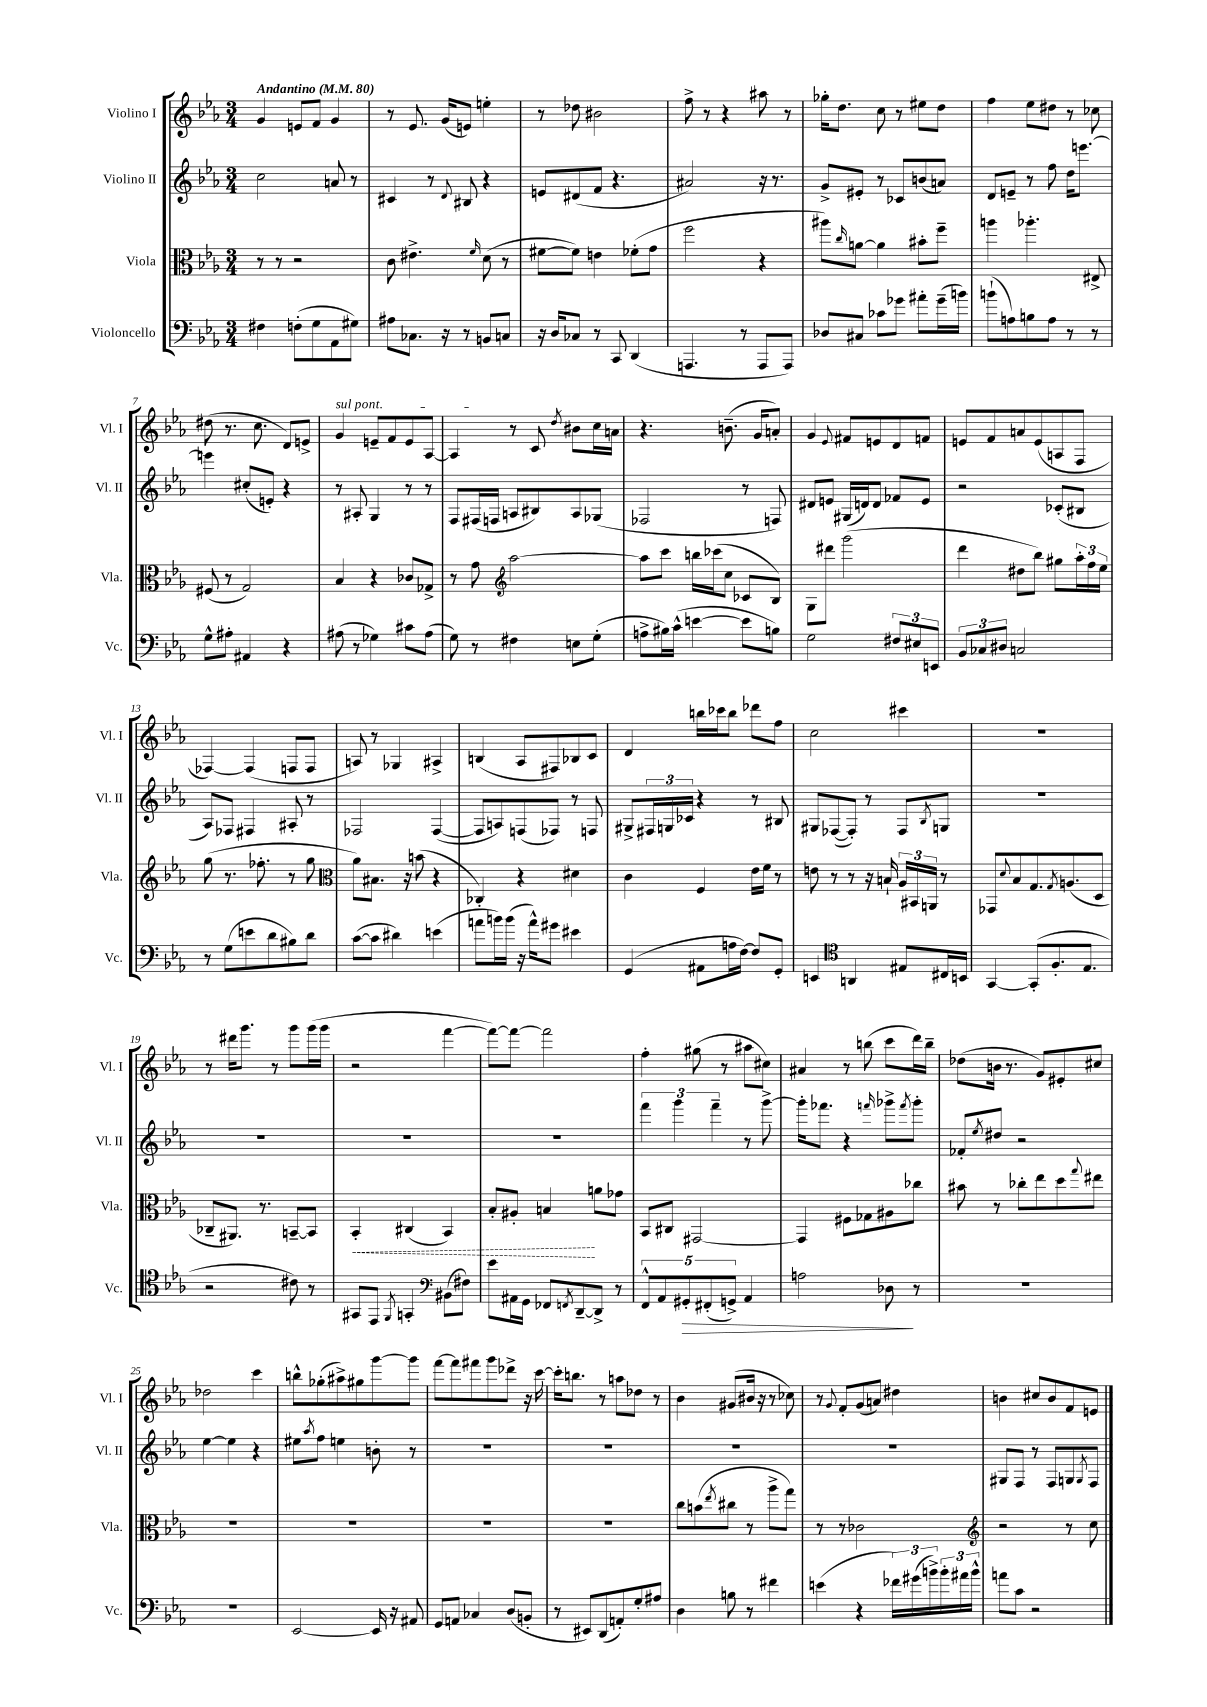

**kern	**kern	**kern	**kern
*staff4	*staff3	*staff2	*staff1
*clefF4	*clefC3	*clefG2	*clefG2
*k[b-e-a-]	*k[b-e-a-]	*k[b-e-a-]	*k[b-e-a-]
*M3/4	*M3/4	*M3/4	*M3/4
*MM80	*MM80	*MM80	*MM80
4F#\	8r	2cc\	4g/
.	8r	.	.
(8F'\L	2r	.	8e/L
8G\	.	.	8f/J
8AA-\	.	8a/	4g/
8G#\J)	.	8r	.
=	=	=	=
8A#\L	8c\	4c#/	8r
8.C-\J	4.e#^\	.	8.e-/
.	.	8r	.
16r	.	.	(16g/LK
.	.	8qqd/	.
8r	.	8B#/	8e/J)
.	16qqf/	.	.
8BB/L	(8d\	4r	4ee'\
8C/J	8r	.	.
=	=	=	=
16r	[8f#\L	8e/L	8r
16D/LK	.	.	.
8C-/J	8f#\]J)	(8d#/	8dd-\
8r	4e\	8f/J	2b#\
8CC/	.	4.r	.
(4DD/	(8f-'\L	.	.
.	8g\J	.	.
=	=	=	=
4.AAA/	2ff\	2a#/)	8ff^\
.	.	.	8r
.	.	.	4r
8r	.	.	.
8AAA/L	4r	16r	8aa#\
.	.	8.r	.
8AAA/J)	.	.	8r
=	=	=	=
8D-/L	8aa#\L)	8g^/L	16gg-'\LK
.	.	.	8.dd\J
.	16qqcc/	.	.
8C#/J	[8a\J	8e#'/J	.
8c-\L	4a\]	8r	8cc\
8g-\J	.	8c-/L	8r
8a#'\L	8b#'\L	(8b/	8ee#\L
(16g-~\L	8ff~\J	8a/J)	8dd\J
16b\JJ)	.	.	.
=	=	=	=
(8b`\L	4aa\	8d/L	4ff\
8A\)	.	8e~/J	.
8B\	4.aa-'\	8r	8ee-\L
8A\J	.	8ff\	8dd#\J
8r	.	16dd\LK	8r
.	.	[8.eee\J	.
8r	8E#^/	.	8cc-\
=	=	=	=
8G^^\L	(8F#/	4eee\]	(8dd#\
8A#'\J	8r	.	8.r
4AA#/	2G/)	(8cc#'/L	.
.	.	.	8.cc\
.	.	8e'/J)	.
4r	.	4r	8d/L)
.	.	.	8e^/J
=	=	=	=
(8A#\	4B-/	8r	4g/
8r	.	8A#'/	.
4G-\)	4r	4G/	8e~/L
.	.	.	8f/
8c#\L	8c-/L	8r	8e/
(8A#\J	8G-^/J	8r	[8A-/J
=	=	=	=
8G\)	8r	8F/L	4A-/]
8r	8g\	(16F#/L	.
.	.	16F/JJ	.
*	*clefG2	*	*
4F#\	[2aa-\	8A/L	8r
.	.	8B#/)	8c/
.	.	.	8qdd/
8E\L	.	8A/	8b#\L
(8G'\J	.	(8G-/J	16cc\L
.	.	.	16a\JJ
=	=	=	=
8A^\L	8aa-\]L	2F-/	4.r
16B#\L)	8ccc\J	.	.
(16c^^\JJ	.	.	.
[4e\	16bb\LL	.	.
.	(16ccc-\J	.	.
.	8cc\J	.	(8.b~\
8e\]L	8c-/L	8r	.
.	.	.	16g/LK
8B\J)	8B-/J)	8F/)	8a'/J)
=	=	=	=
2G\	8G\L	8d#/L	4g/
.	8ddd#\J	8e/J	.
.	.	.	8qqe-/
.	(2ggg\	(16G#/LL	8f#/L
.	.	16d/J)	.
.	.	8d/J	8e/
12F#/L	.	8f-/L	8d/
12E#/	.	.	.
.	.	8e/J	8f/J
12EE/J	.	.	.
=	=	=	=
12BB-/L	4ddd\	2r	8e/L
12C-/	.	.	.
.	.	.	8f/
12D#/J	.	.	.
2C/	8dd#\L	.	8a/
.	8bb-\J)	.	(8e/
.	8gg#\L	(8c-'/L	8A/
.	24aa-'\L	8B#/J	8F/J
.	24ff\	.	.
.	24ee-\JJ	.	.
=	=	=	=
8r	(8gg\	8A-/L)	[4F-/)
(8G\L	8.r	8F-/J	.
8e\	.	4F#/	(4F-/]
.	8.ff-'\	.	.
8d\	.	.	.
8B#\)	8r	8A#'/	8F/L
8d\J	8gg\	8r	8F/J
=	=	=	=
*	*clefC3	*	*
([8c\L	8a-\L)	2F-/	8A/)
8c\]J	8.B#\J	.	8r
4d#\)	.	.	4G-/
.	16r	.	.
.	(8b\	.	.
(4e\	4r	([4F-/	4A#^/
=	=	=	=
8a\L	4C-'/)	8F-/]L	(4B/
16b\L)	.	8A/)	.
(16b\JJ	.	.	.
16r	4r	(8F/	8A-/L
16a^^\LK)	.	.	.
8g#\J	.	8F-/J)	8F#/)
4e#\	4d#\	8r	8B-/
.	.	8F/	8c/J
=	=	=	=
(4GG/	4c\	8G#^/L	4d/
.	.	24F#/L	.
.	.	24G/	.
.	.	24c-/JJ	.
8AA#\L	4F/	4r	16bb\LL
.	.	.	16ccc-\J
16A\L	.	.	8bb\J
[16F\JJ)	.	.	.
8F/]L	16e-\LL	8r	8ddd-\L
.	16f\JJ	.	.
8GG'/J	8r	8B#/	8ff\J
=	=	=	=
4EE/	8e\	8G#/L	2cc\
.	8r	([8F-/	.
*clefC4	*	*	*
4AA/	8r	8F-'/]J)	.
.	16r	8r	.
.	16B`/	.	.
8E#/L	24A-/LL	8F-/L	4ccc#\
.	24BB#/	.	.
.	24AA/JJ	.	.
.	.	8qB-/	.
16C#/L	8r	8G/J	.
16BB/JJ	.	.	.
=	=	=	=
[4GG/	8GG-/L	2.r	2.r
.	8qqd/	.	.
.	8B-/	.	.
(8GG'/]L	8.G/	.	.
8.F'/	.	.	.
.	8qG/	.	.
.	(8.A/	.	.
8.E-/J	.	.	.
.	8D/J	.	.
=	=	=	=
2r	8C-~/L	2.r	8r
.	8.AA#/J)	.	16ddd#\LK
.	.	.	8.ggg\J
.	8.r	.	.
.	.	.	8r
8c#\)	[8BB~/L	.	8ggg\L
8r	8BB/]J	.	(16ggg\L
.	.	.	16ggg\JJ
=	=	=	=
8GG#/L	4BB-'/	2.r	2r
8EE-/J	.	.	.
8qFF/	.	.	.
4GG'/	(4C#/	.	.
*clefF4	*	*	*
(8BB#\L	4BB-/)	.	[4fff\
8F#\J)	.	.	.
=	=	=	=
8e-\L	8B-'/L	2.r	8fff\_L)
16AA#\L	8A#'/J	.	8fff\_J
16GG\JJ	.	.	.
8FF-/L	4B/	.	2fff\]
8qFF/	.	.	.
[8DD~/	.	.	.
8DD^/]J	8a\L	.	.
8r	8g-\J	.	.
=	=	=	=
10FF^^/L	8BB-/L	6fff\	4ff'\
10AA-/	.	.	.
.	8C#/J	.	.
.	.	6ggg\	.
10GG#'/	.	.	.
.	[2GG#/	.	(8gg#\
(10FF#'/	.	.	.
.	.	6fff~\	.
.	.	.	8r
10GG^/J)	.	.	.
4AA-/	.	8r	8aa#\L
.	.	[8ggg^\	8cc#\J)
=	=	=	=
2A\	4GG#/]	16ggg'\]LK	4a#/
.	.	8.fff-\J	.
.	8F#\L	4r	8r
.	8G-\	.	(8bb\
.	.	16qqfff/	.
8D-\	8A#\	8ggg-^\L	8ccc\L
.	.	8qfff/	.
8r	8cc-\J	8ggg-'\J	16ddd\L)
.	.	.	16bb~\JJ
=	=	=	=
2.r	8b#\	8f-'/L	(8dd-\L
.	.	8qee-/	.
.	8r	8dd#/J	16b\Jk
.	.	.	8.r
.	8cc-'\L	2r	.
.	8ee-\	.	8g/L)
.	8dd\	.	8e#'/
.	8qqgg/	.	.
.	8ee#\J	.	8cc#/J
=	=	=	=
2.r	2.r	[4ee-\	2dd-\
.	.	4ee-\]	.
.	.	4r	4ccc\
=	=	=	=
[2EE-/	2.r	8ee#\L	8bb^^\L
.	.	8qaa-/	.
.	.	8ff\J	(8gg-'\
.	.	4ee\	8aa#^\)
.	.	.	8gg#\
16EE-/]	.	8b'\	[8ggg\
16r	.	.	.
8AA#/	.	8r	8ggg\]J
=	=	=	=
8GG/L	2.r	2.r	[8fff\L
8AA/J	.	.	8fff\]
4C-/	.	.	8fff#\
.	.	.	8ggg\
(8D/L	.	.	8ddd-^\J
8BB'/J	.	.	16r
.	.	.	[16ccc\
=	=	=	=
8r	2.r	2.r	16ccc'\]LK
.	.	.	8.bb\J
8EE#/L)	.	.	.
(8DD/	.	.	8r
8AA'/)	.	.	8aa\L
8G'/	.	.	8dd-\J
8A#/J	.	.	8r
=	=	=	=
4D\	8cc\L	2.r	4b-\
.	(8b\	.	.
.	8qee-/	.	.
8B\	8cc#\J	.	(8g#/L
8r	8r	.	16b#/Jk
.	.	.	16r
4f#\	8aa-^\L	.	8r
.	8gg\J)	.	8cc-\)
=	=	=	=
(4e\	8r	2.r	8r
.	.	.	8qqg/
.	8r	.	8f'/L
4r	2c-\	.	(8g/
.	.	.	8a/J)
24f-\LL)	.	.	4dd#\
(24g#\	.	.	.
24b^\)	.	.	.
24b'\	.	.	.
24a#\	.	.	.
24b^^\JJ	.	.	.
=	=	=	=
*	*clefG2	*	*
8a\L	2r	8G#/L	4b\
8c\J	.	8F/J	.
2r	.	8r	8cc#/L
.	.	8F/L	8b/
.	8r	8G/	8f/
.	.	8qG/	.
.	8cc\	8F/J	8e/J
==	==	==	==
*-	*-	*-	*-
